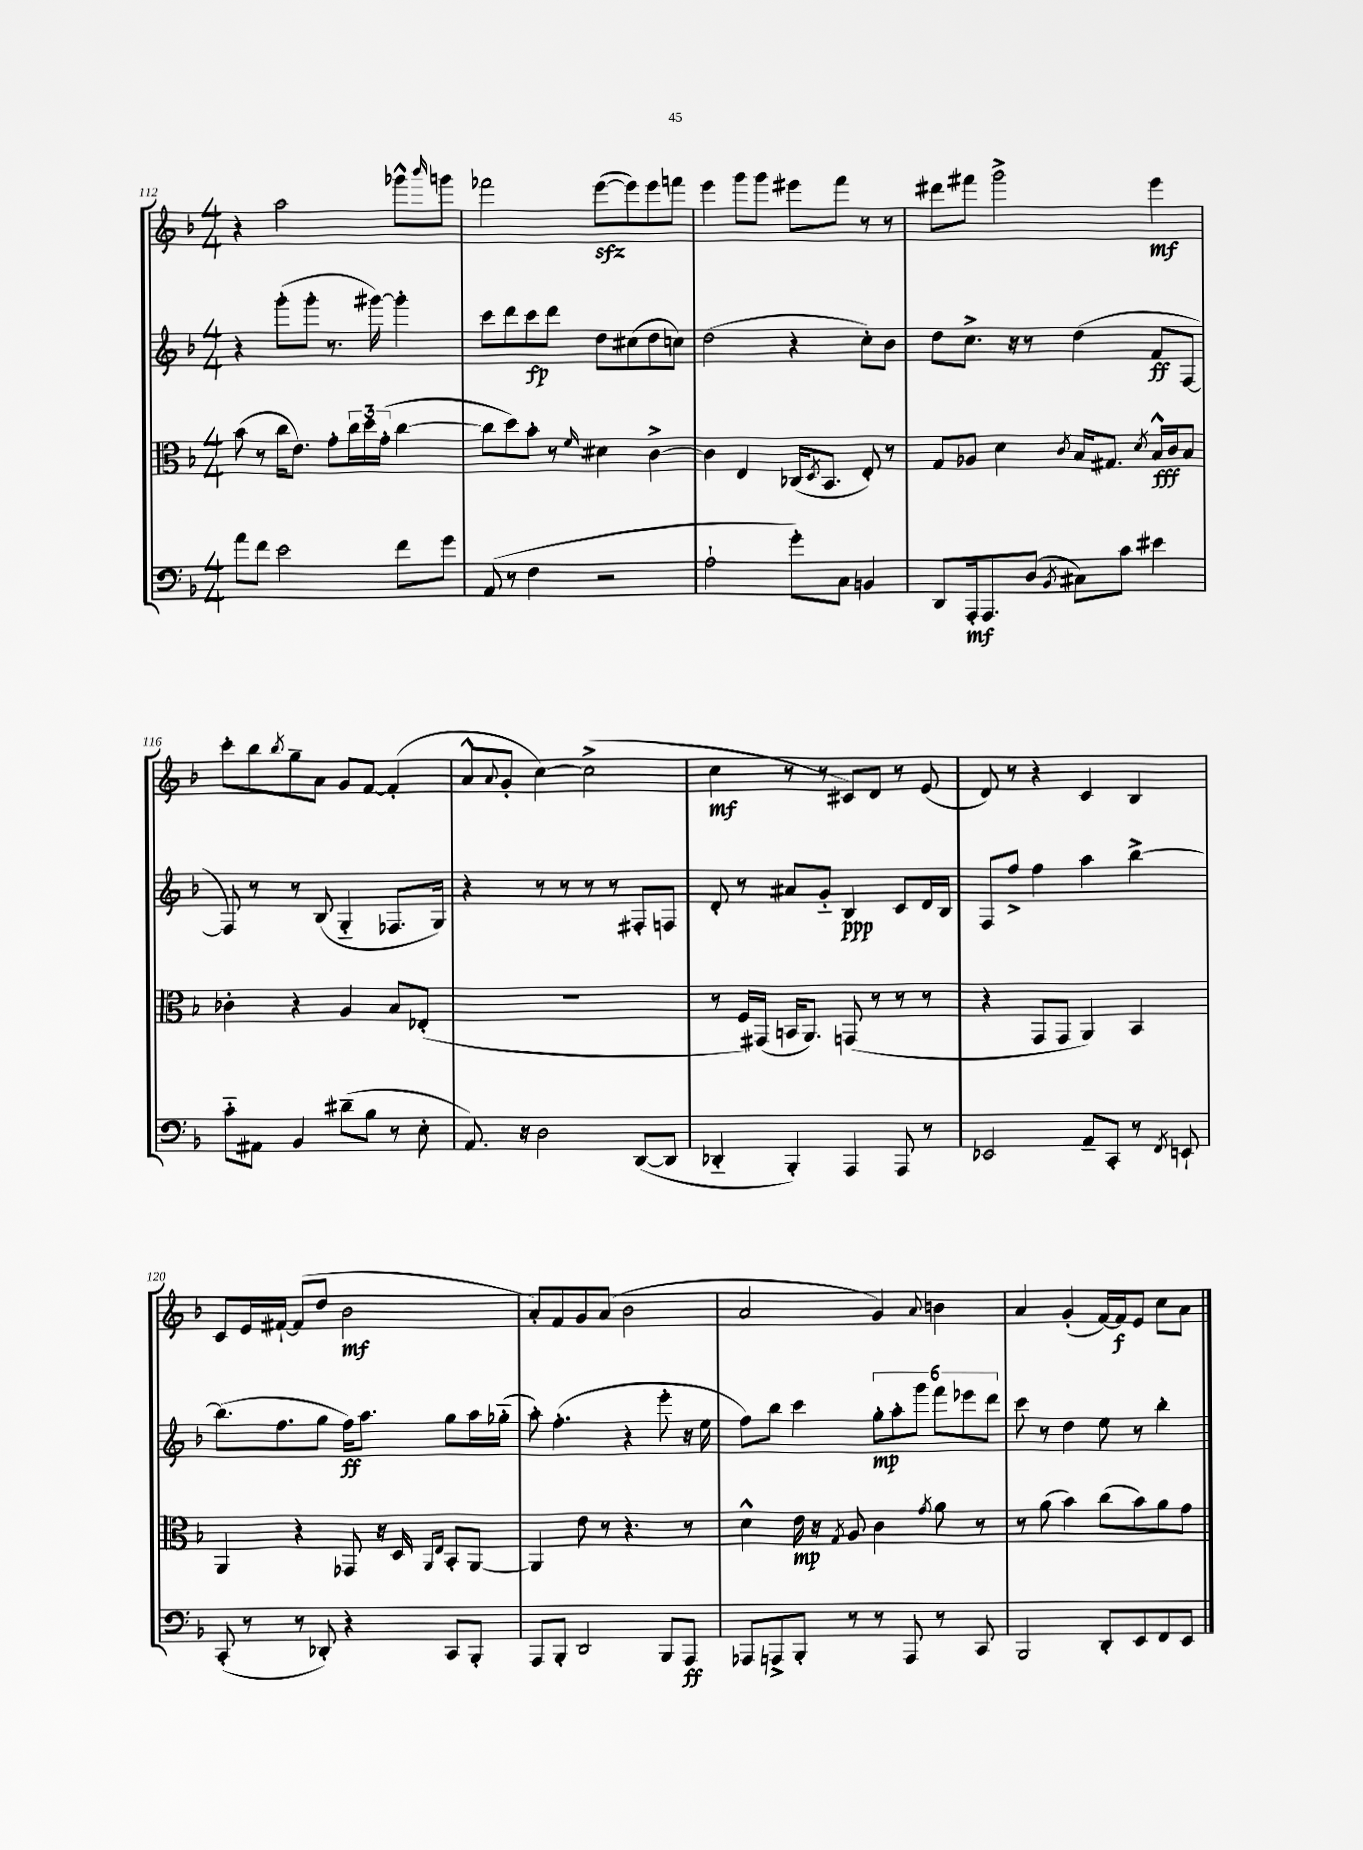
<<
\new StaffGroup <<
\new Staff = "s0" {
    \clef treble \key f \major \numericTimeSignature \time 4/4
    r4 a''2 ges'''8-^ \grace { bes'''16 } g'''8 |
    fes'''2 e'''8~\sfz( e'''8) e'''8 f'''8 |
    e'''4 g'''8 g'''8 eis'''8 f'''8 r8 r8 |
    dis'''8 fis'''8 g'''2-> e'''4\mf |
    c'''8-. bes''8 \acciaccatura { bes''8 } g''8-- a'8 g'8 f'8~ f'4-.( |
    a'8-^ \appoggiatura { a'8 } g'8-. c''4~) c''2->( |
    c''4\mf r8 r8 cis'8) d'8 r8 e'8( |
    d'8) r8 r4 c'4 bes4 |
    c'8 e'16 fis'16~-! fis'8( d''8 bes'2\mf |
    a'8-.) f'8 g'8 a'8( bes'2 |
    a'2 g'4) \appoggiatura { a'8 } b'4 |
    a'4 g'4-.( f'16~) f'16\f e'8 c''8 a'8 \bar "|." |
}
\new Staff = "s1" {
    \clef treble \key f \major \numericTimeSignature \time 4/4
    r4 g'''8-.( g'''8-. r8. gis'''16~) gis'''4-. |
    c'''8 d'''8 c'''8\fp d'''8 d''8 cis''8( d''8 c''8) |
    d''2( r4 c''8-.) bes'8 |
    d''8 c''8.-> r16 r8 d''4( f'8\ff f8~ |
    f8) r8 r8 bes8( g4-_ fes8. g16) |
    r4 r8 r8 r8 r8 fis8-. f8 |
    d'8-. r8 ais'8 g'8-_ bes4\ppp c'8 d'16 bes16 |
    f8 f''8-> f''4 a''4 bes''4~-> |
    bes''8.( f''8. g''8 f''16\ff) a''8. g''8 a''16 ges''16-_( |
    a''8-.) f''4.-.( r4 e'''8-. r16 e''16 |
    f''8) bes''8 c'''4 \tuplet 6/4 { g''8-.\mp a''8-. g'''8 f'''8 ees'''8 d'''8 } |
    c'''8 r8 d''4 e''8 r8 bes''4-. \bar "|." |
}
\new Staff = "s2" {
    \clef alto \key f \major \numericTimeSignature \time 4/4
    bes'8( r8 c''16 e'8.) g'8-. \tuplet 3/2 { c''16 d''16 g'16-.( } c''4~ |
    c''8 d''8) bes'8-. r8 \grace { f'16 } dis'4 c'4~-> |
    c'4 e4 ces16( \acciaccatura { d8 } bes,8. e8-.) r8 |
    g8 aes8 d'4 \acciaccatura { c'8 } bes16 gis8. \acciaccatura { d'8 } bes16-^\fff c'16 bes8 |
    ces'4-. r4 a4 bes8 ees8-.( |
    R1 |
    r8 f16) gis,16( b,16 a,8.) g,8( r8 r8 r8 |
    r4 g,8 g,8 a,4) bes,4 |
    a,4 r4 ges,8 r16 d16 \grace { a,16 e16 } bes,8-. a,8~ |
    a,4 e'8 r8 r4. r8 |
    d'4-^ e'16\mp r16 \acciaccatura { g8 } a8 c'4 \acciaccatura { g'8 } a'8 r8 |
    r8 a'8( bes'4) c''8( bes'8) a'8 g'8 \bar "|." |
}
\new Staff = "s3" {
    \clef bass \key f \major \numericTimeSignature \time 4/4
    a'8 f'8 e'2 f'8 g'8 |
    a,8( r8 f4 r2 |
    a2-! g'8-.) c8 b,4 |
    d,8 a,,16-.\mf a,,8. d8( \acciaccatura { bes,8 } cis8) c'8 eis'4 |
    c'8-_ ais,8 bes,4 dis'8--( bes8 r8 e8-. |
    a,8.) r16 d2 d,8~( d,8 |
    des,4-_ bes,,4-.) a,,4 a,,8 r8 |
    ees,2 a,8-- c,8-. r8 \acciaccatura { f,8 } e,8-! |
    c,8-.( r8 r8 des,8-.) r4 c,8 bes,,8-. |
    a,,8 bes,,8-. d,2 bes,,8 a,,8\ff |
    aes,,8 a,,8-> bes,,8-. r8 r8 a,,8 r8 c,8 |
    bes,,2 d,8-. e,8 f,8 e,8 \bar "|." |
}
>>
>>
\layout { \context { \Score currentBarNumber = #112 } }
